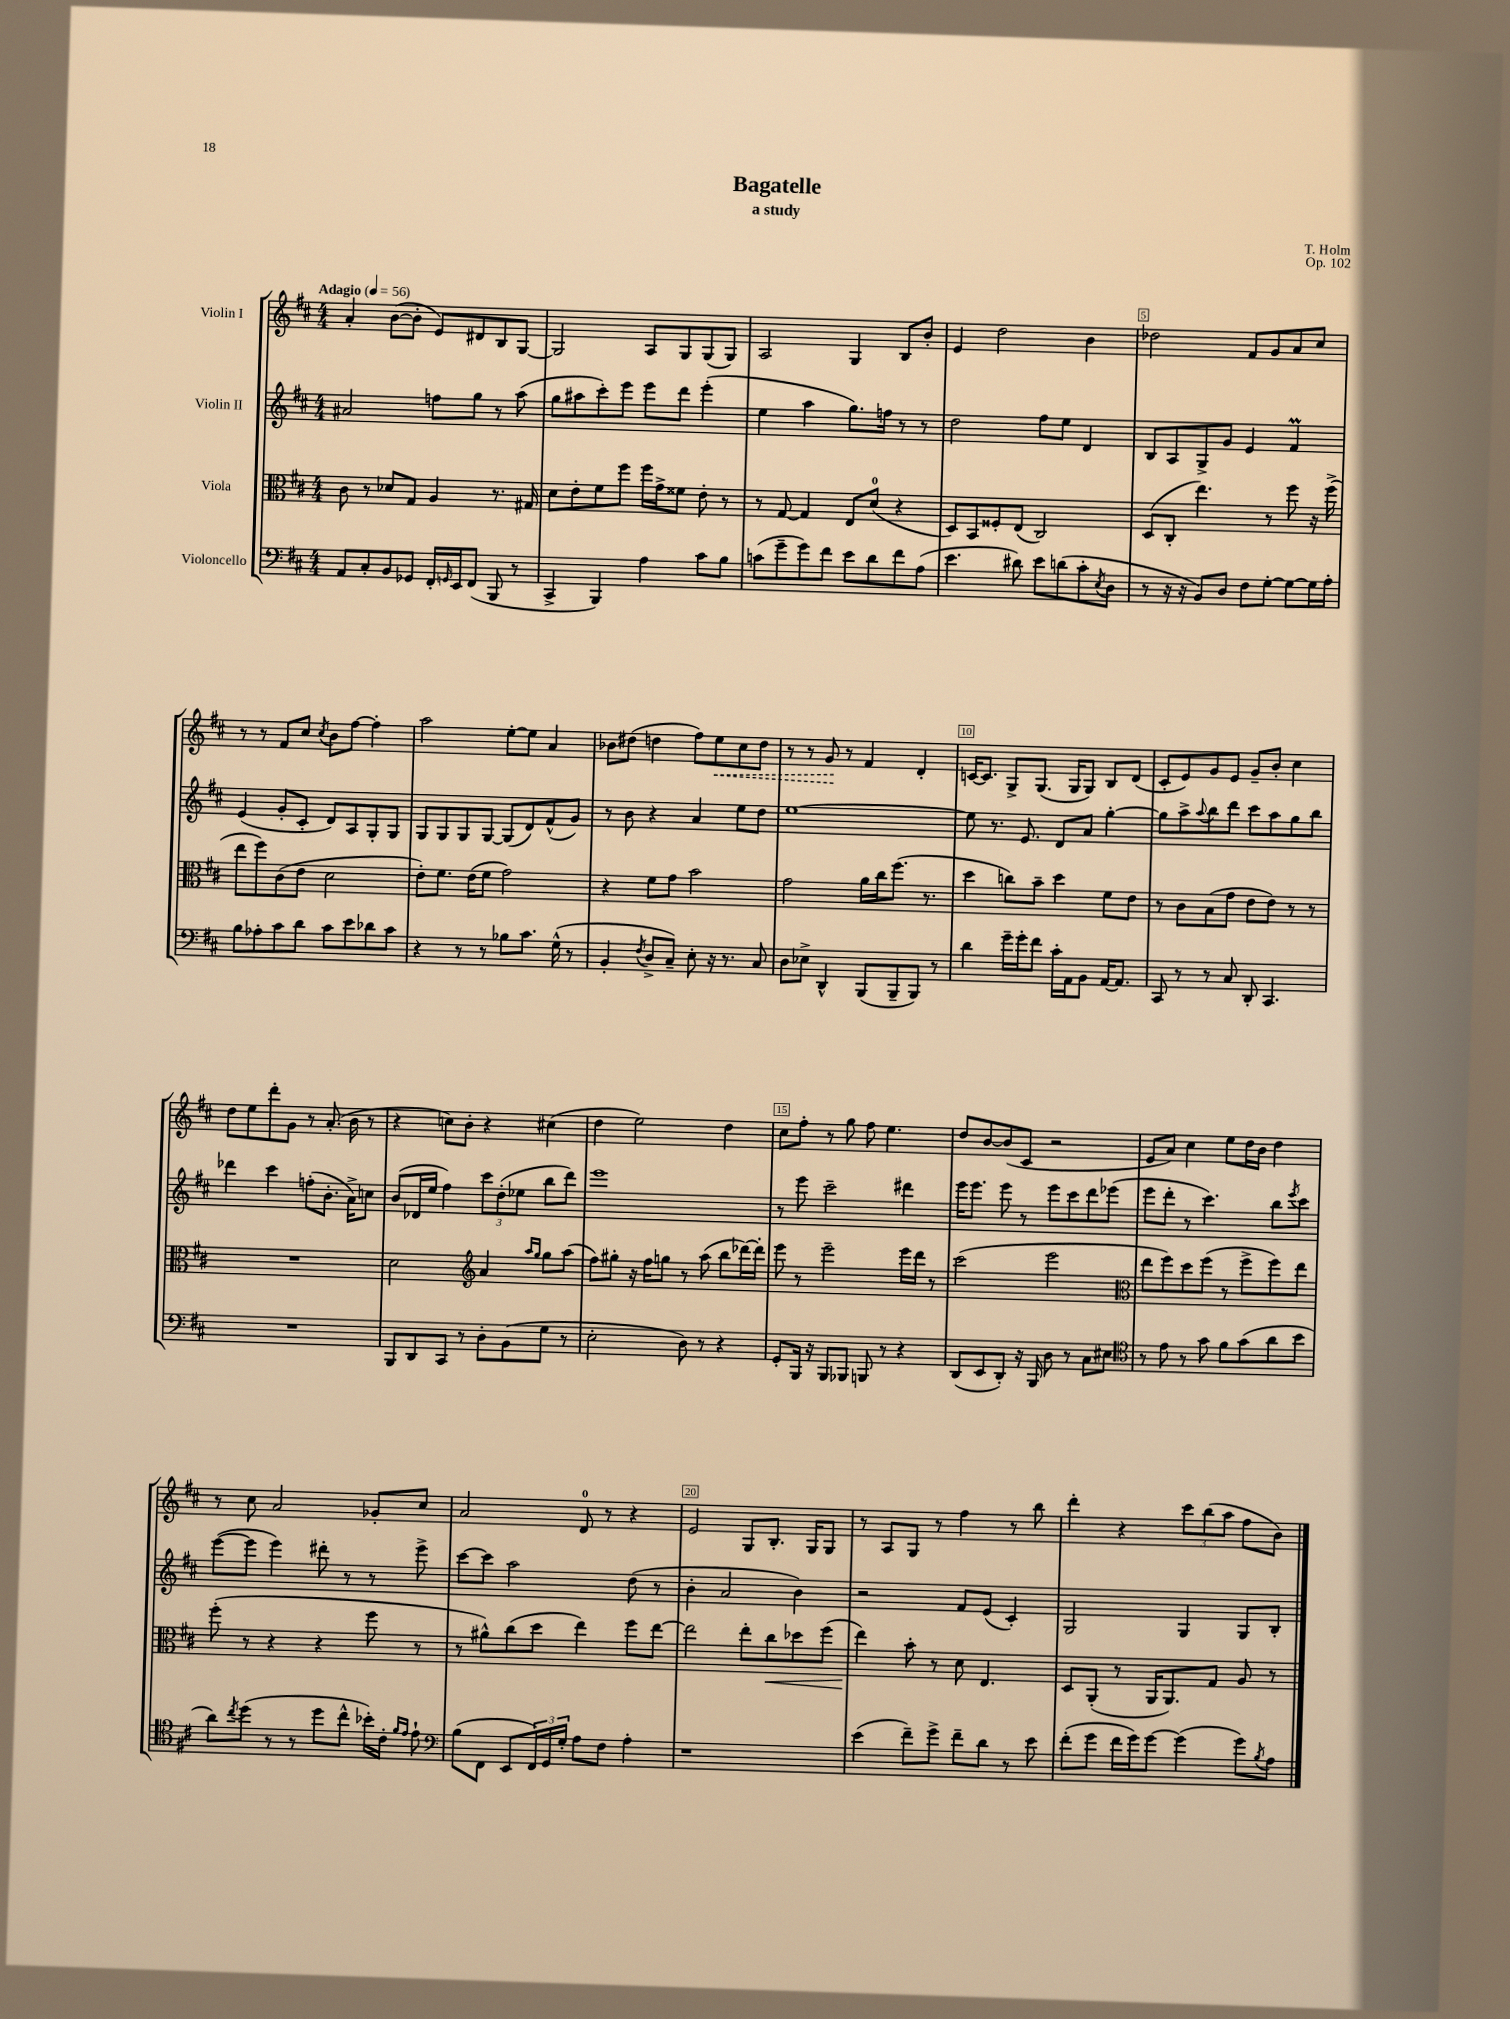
\header { title = "Bagatelle" composer = "T. Holm" subtitle = "a study" opus = "Op. 102" }
<<
\new StaffGroup <<
\new Staff = "s0" \with { instrumentName = "Violin I" } {
    \clef treble \key d \major \numericTimeSignature \time 4/4 \tempo "Adagio" 4 = 56
    a'4-. b'8~( b'8-. e'8) dis'8 b8 g8~ |
    g2 a8 g8 g8( g8) |
    a2 g4 b8 b'8-. |
    e'4 d''2 b'4 |
    des''2 fis'8 g'8 a'8 cis''8 |
    r8 r8 fis'8 cis''8 \acciaccatura { cis''8 } b'8 fis''8~ fis''4-. |
    a''2 e''8~-. e''8 a'4 |
    bes'8 dis''8( d''4 fis''8) \once \override Hairpin.style = #'dashed-line e''8\< cis''8 d''8 |
    r8 r8 g'8\! r8 fis'4 d'4-. |
    c'16~ c'8. g8-> g8.( g16 g8) b8 d'8( |
    cis'8-. e'8) g'8 e'8 g'8-- b'8-. cis''4 |
    d''8 e''8 d'''8-. g'8 r8 a'8.-.( b'16 r8 |
    r4 c''8) b'8-. r4 cis''4( |
    d''4 e''2) d''4 |
    cis''8 fis''8-. r8 g''8 fis''8 e''4. |
    d''8 b'8~ b'8( cis'8 r2 |
    e'8 a'8) cis''4 e''8 d''16 b'16 d''4 |
    r8 cis''8 a'2 ges'8-. cis''8 |
    a'2 d'8-0 r8 r4 |
    e'2 g8 b8.-. g16 g8 |
    r8 a8 g8 r8 fis''4 r8 b''8 |
    d'''4-. r4 \tuplet 3/2 { cis'''8 b''8( a''8 } fis''8 b'8) \bar "|." |
}
\new Staff = "s1" \with { instrumentName = "Violin II" } {
    \clef treble \key d \major \numericTimeSignature \time 4/4
    ais'2 f''8 g''8 r8 a''8( |
    g''8 ais''8 cis'''8-.) e'''8 e'''8 d'''8 e'''4-.( |
    e''4 a''4 g''8.) f''16 r8 r8 |
    d''2 fis''8 e''8 d'4 |
    b8 a8 g8-> g'8 e'4 fis'4\prall |
    e'4( g'8-. cis'8-. d'8) a8 g8-. g8 |
    g8 g8 g8 g8~ g8( d'8) fis'8-^( g'8) |
    r8 b'8 r4 a'4 e''8 d''8 |
    e''1~ |
    e''8 r8. e'8. d'8 a'8 g''4~-. |
    g''8 a''8-> \appoggiatura { a''8 } b''8 d'''8 cis'''8 a''8 g''8 b''8 |
    des'''4 cis'''4 f''8-.( b'8.-. a'16->) c''8 |
    b'8( des'16 e''16 fis''4) \tuplet 3/2 { cis'''8 d''8-.( ees''8 } b''8 d'''8) |
    e'''1 |
    r8 e'''8 cis'''2-- dis'''4 |
    e'''16 e'''8. e'''8 r8 e'''8 cis'''8 d'''8 ees'''8( |
    e'''8 d'''8-. r8 cis'''4.) b''8 \acciaccatura { e'''8 } cis'''8 |
    e'''8~( e'''8 e'''4) dis'''8-. r8 r8 e'''8-> |
    cis'''8~ cis'''8 a''2 d''8( r8 |
    b'4-. a'2 b'4) |
    r2 fis'8 e'8( cis'4-.) |
    g2 g4 g8 b8-. \bar "|." |
}
\new Staff = "s2" \with { instrumentName = "Viola" } {
    \clef alto \key d \major \numericTimeSignature \time 4/4
    cis'8 r8 des'8 g8 a4 r8. gis16 |
    d'8 e'8-. fis'8 fis''8 fis''16 g'16-> fisis'8 e'8-. r8 |
    r8 g8~ g4 e8 d'8-0( r4 |
    d8) b,8 fisis8-. e8( cis2) |
    d8( cis8-. e''4.) r8 fis''8 r16 fis''16->( |
    e''8 fis''8) cis'8( e'8 d'2 |
    e'8-.) fis'8. e'16( fis'8 g'2) |
    r4 fis'8 g'8 b'2 |
    g'2 a'16 cis''16 fis''8.( r8. |
    d''4 c''8) b'8-- d''4 fis'8 e'8 |
    r8 cis'8 b8( g'8 e'8 e'8) r8 r8 |
    R1 |
    d'2 \clef treble a'4 \grace { a''16 g''16 } g''8 a''8( |
    fis''8) gis''8-. r16 fis''16 g''8 r8 a''8( b''8 des'''16~) des'''16-. |
    e'''8 r8 e'''2-- e'''16 d'''16 r8 |
    cis'''2( e'''2 |
    \clef alto e''8 fis''8) d''8 fis''8( r8 fis''8-> fis''8) e''8 |
    fis''8-.( r8 r4 r4 fis''8 r8 |
    r8 ais'8-^) cis''8( d''8 e''4) fis''8 e''8~ |
    e''2 e''8-. cis''8\< des''8 fis''8( |
    e''4\!) b'8-. r8 d'8 e4. |
    d8 a,8-.( r8 a,16 a,8.) g8 a8 r8 \bar "|." |
}
\new Staff = "s3" \with { instrumentName = "Violoncello" } {
    \clef bass \key d \major \numericTimeSignature \time 4/4
    a,8 cis8-. b,8 ges,8 fis,16-. \grace { g,16 } e,16 fis,8( b,,8 r8 |
    cis,4-> b,,4) a4 cis'8 b8 |
    c'8( g'8-- g'8) fis'8 e'8 d'8 fis'8 a8( |
    e'4. dis'8) e'8 d'8( cis'8-. \acciaccatura { e8 } d8 |
    r8 r16 r16 b,8) d8 fis8 g8~-. g8~ g16 a16-. |
    b8 aes8-. cis'8 d'8 cis'8 e'8 des'8 cis'8 |
    r4 r8 r8 bes8 cis'8. g16-^( r8 |
    b,4-. \acciaccatura { fis8 } d8-> cis8--) e8-. r16 r8. cis8 |
    d8 ees8-> d,4-^ b,,8( b,,8-- b,,8) r8 |
    d'4 g'16-- g'16-. fis'8 cis'16-. a,16 b,8 a,16~ a,8. |
    cis,8 r8 r8 cis8 d,8-. cis,4. |
    R1 |
    b,,8 d,8 cis,8 r8 d8-. b,8( g8 r8 |
    e2-. d8) r8 r4 |
    g,8-. b,,16 r16 b,,8 bes,,8 b,,8 r8 r4 |
    d,8( e,8 d,8-.) r16 b,,16 d8 r8 cis8 eis8 |
    \clef tenor r8 e'8 r8 g'8 fis'8 g'8( a'8 b'8 |
    a'8) \acciaccatura { cis''8 } d''8( r8 r8 d''8 cis''8-^ bes'16-.) cis'16-. \grace { fis'16 e'16 } e'8-! |
    \clef bass b8( fis,8 e,8 \tuplet 3/2 { fis,16) g,16 g16-. } a8 fis8 a4-. |
    r1 |
    e'4( fis'8--) g'8-> fis'8-- d'8 r8 e'8 |
    fis'8-.( g'8 fis'16 g'16) g'8~ g'4( g'8) \acciaccatura { b8 } a8 \bar "|." |
}
>>
>>
\layout { \context { \Score \override BarNumber.break-visibility = ##(#f #t #t) barNumberVisibility = #(every-nth-bar-number-visible 5) \override BarNumber.stencil = #(make-stencil-boxer 0.1 0.3 ly:text-interface::print) } }
